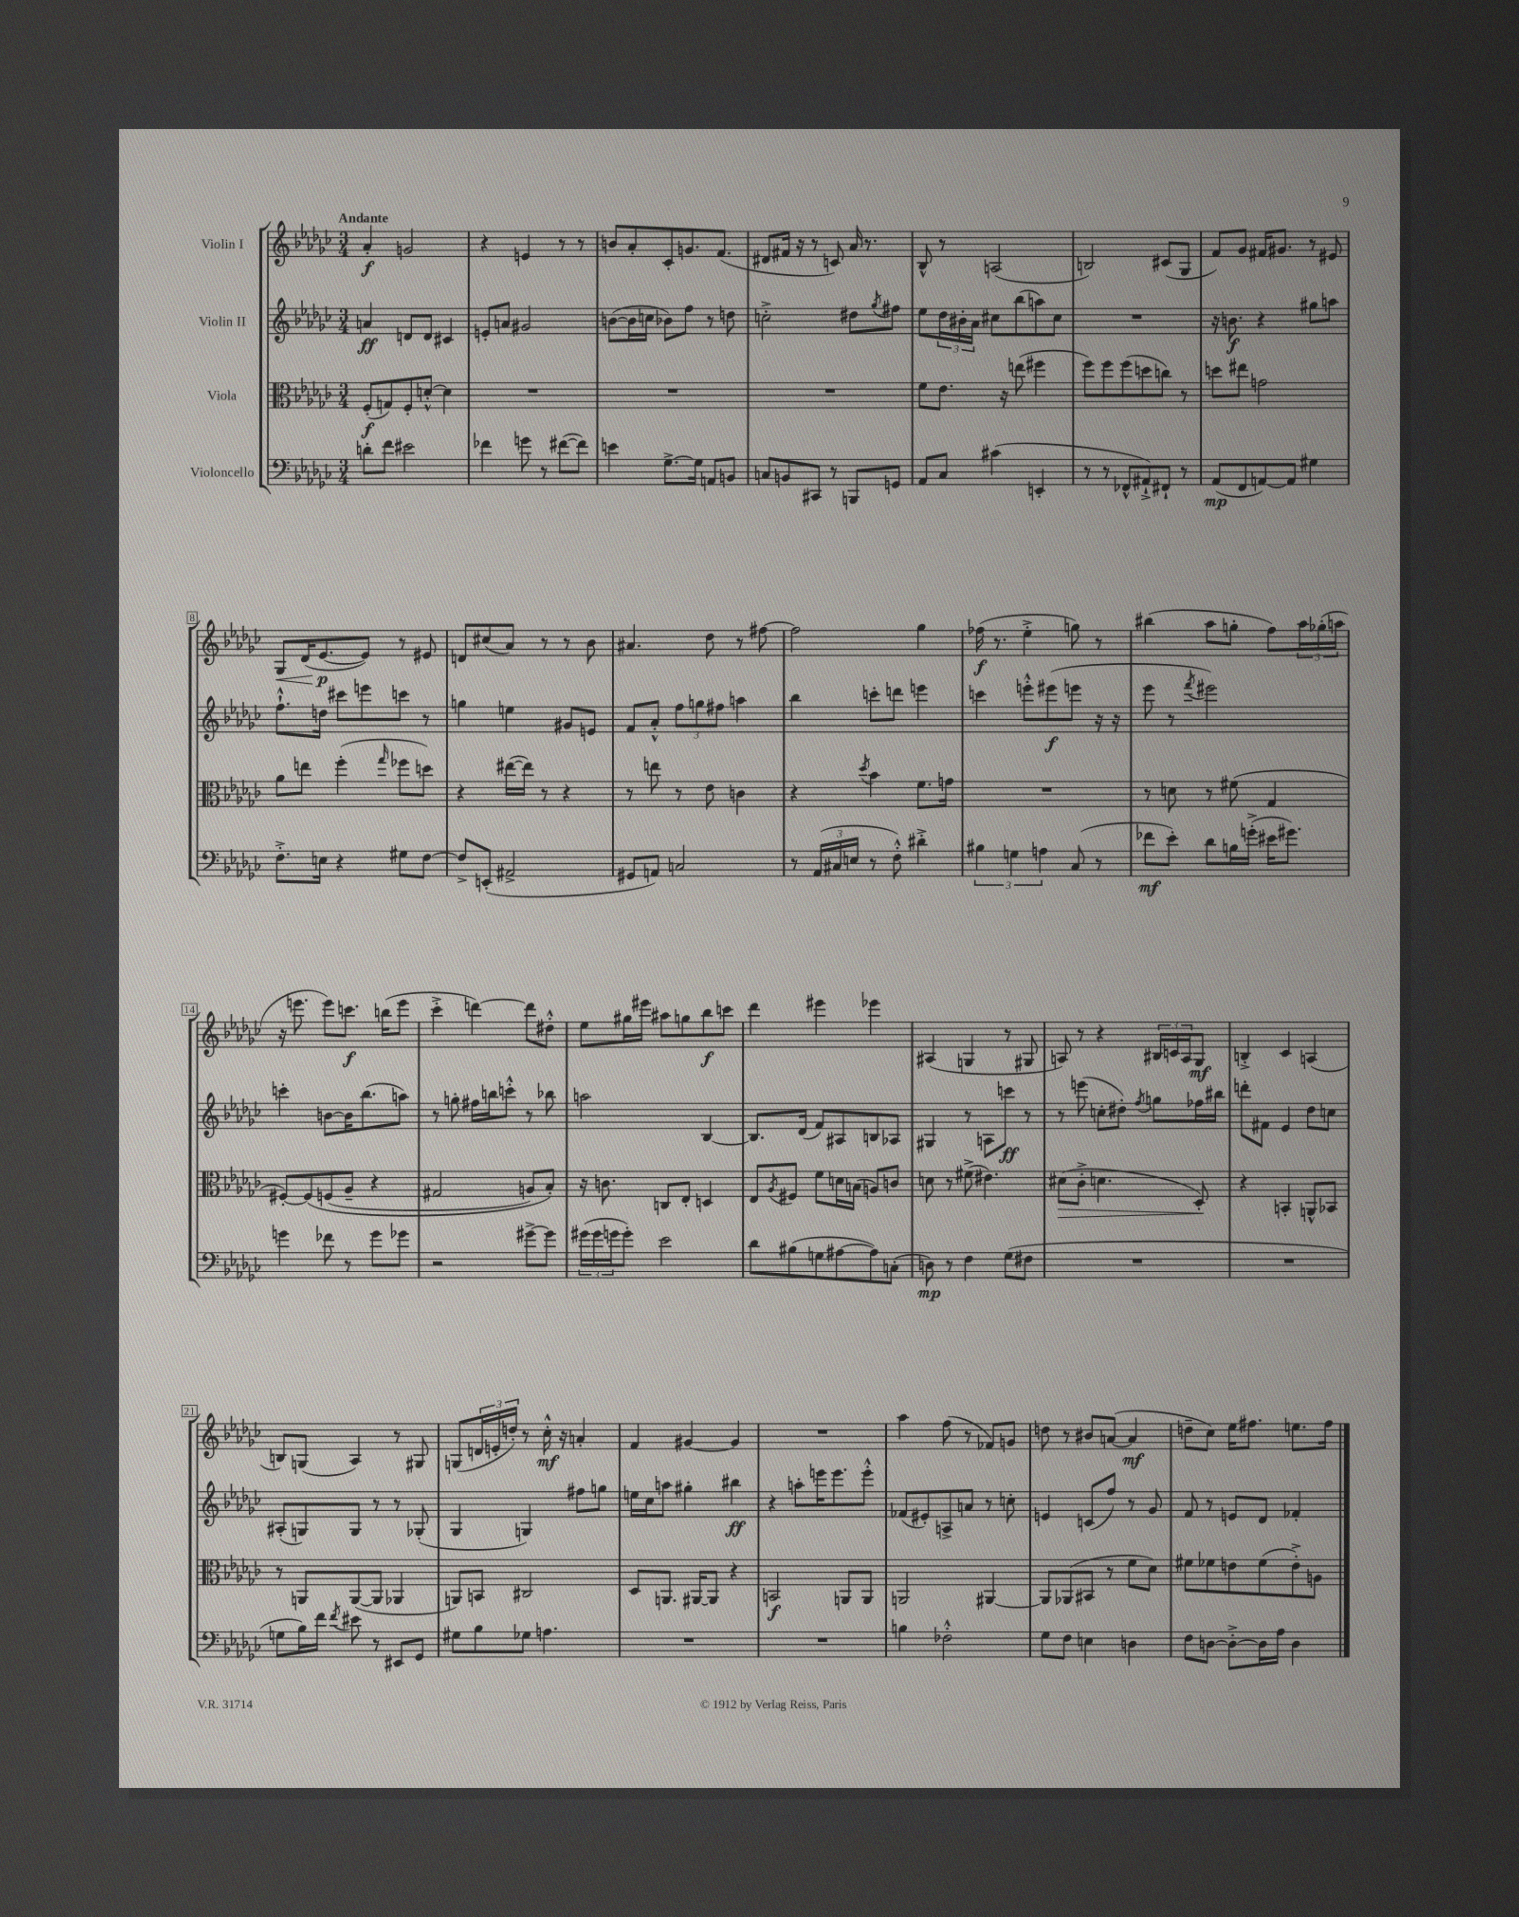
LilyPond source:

<<
\new StaffGroup <<
\new Staff = "s0" \with { instrumentName = "Violin I" } {
    \clef treble \key ges \major \numericTimeSignature \time 3/4 \tempo "Andante"
    aes'4-.\f g'2 |
    r4 e'4 r8 r8 |
    b'8 aes'8-. ces'8-. g'8. f'8.( |
    dis'8 fis'16 r16 r8 c'8) aes'16 r8. |
    bes8-^ r8 a2( |
    b2) cis'8( ges8 |
    f'8) ges'8 fis'16 gis'8. r8 eis'8 |
    ges8\< des'16( ees'8.~\p\! ees'8) r8 eis'8 |
    d'8 cis''8( aes'8) r8 r8 bes'8 |
    ais'4. des''8 r8 fis''8~ |
    fis''2 ges''4 |
    fes''16\f( r8. ees''4-.-> g''8) r8 |
    bis''4( aes''8 g''8-. f''8) \tuplet 3/2 { aes''16 ges''16-.( a''16 } |
    r16 e'''8. e'''8) c'''8.\f b''16( e'''8 |
    ces'''4-.-> d'''4~) d'''8 dis''8-.-^ |
    ees''8 gis''16 eis'''16 ais''8 g''8 bes''8\f c'''8 |
    des'''4 eis'''4 ees'''4 |
    ais4( g4 r8 gis8 |
    a8) r8 r4 \tuplet 3/2 { bis16 c'16 a16 } ges8\mf |
    b4-.-> ces'4 a4( |
    b8) g8( aes4) r8 gis8 |
    g8( \tuplet 3/2 { d'16 e'16-. d''16-.) } r8 ces''16-.-^\mf r16 a'4-. |
    f'4 gis'4~ gis'4 |
    R2. |
    aes''4 f''8( r8 fes'8) g'8 |
    d''8 r8 bis'8 a'8~( a'4\mf |
    d''8-- ces''8) ees''16 fis''8. e''8. fis''16 \bar "|." |
}
\new Staff = "s1" \with { instrumentName = "Violin II" } {
    \clef treble \key ges \major \numericTimeSignature \time 3/4
    a'4\ff d'8 d'8 cis'4 |
    e'8-. a'8 gis'2 |
    b'8~( b'16 c''16 bes'8) f''8 r8 d''8 |
    c''2-.-> dis''8 \acciaccatura { ges''8 } fis''8 |
    ees''8 \tuplet 3/2 { des''16 bis'16-. aes'16 } cis''8 bes''8( a''8) cis''8 |
    R2. |
    r16 b'8.\f r4 gis''8 a''8 |
    f''8.-!-^ d''16 cis'''8 e'''8 c'''8 r8 |
    g''4 e''4 gis'8 e'8 |
    f'8 aes'8-.-^ \tuplet 3/2 { f''8 g''8 fis''8 } a''4 |
    bes''4 c'''8-. d'''8 e'''4 |
    c'''4 e'''8-.-^ eis'''8\f( e'''8 r16 r16 |
    ees'''8 r8 \acciaccatura { f'''8 } eis'''2) |
    c'''4-. b'8~ b'16 bes''8.( a''8) |
    r8 g''8-. fis''16 b''16 c'''8-.-^ r8 bes''8 |
    a''2 bes4~ |
    bes8. des'16( f'8) ais8 b8 aes8 |
    gis4 r8 a8 c'''8\ff r8 |
    r8 e'''8( c''8-. dis''8-.) \acciaccatura { f''8 } g''8 fes''16 bis''16 |
    d'''8-. fis'8 ees'4 des''8 c''8 |
    ais8-.( g8) g8 r8 r8 ges8-.( |
    ges4 g4) fis''8 g''8 |
    e''16 ces''16 a''8 gis''4-. bis''4\ff |
    r4 a''8-. e'''16 e'''8. e'''8-.-^ |
    fes'8( eis'8-.) a8-> a'8 r8 c''8-. |
    e'4 c'8( f''8) r8 ges'8 |
    f'8 r8 e'8 des'8 fes'4-. \bar "|." |
}
\new Staff = "s2" \with { instrumentName = "Viola" } {
    \clef alto \key ges \major \numericTimeSignature \time 3/4
    f8-.\f( g8) f8-. d'8~-.-^ d'4 |
    R2. |
    R2. |
    R2. |
    f'8 ees'8. r16 e''8( fis''4 |
    f''8) f''8 f''8( d''8 c''8) r8 |
    d''8 eis''8 g'2 |
    aes'8 e''8 f''4-.( \grace { ges''16 } fes''8 d''8) |
    r4 eis''16~( eis''16) r8 r4 |
    r8 e''8 r8 ees'8 c'4 |
    r4 \acciaccatura { des''8 } bes'4 f'8. g'16 |
    R2. |
    r8 d'8 r8 fis'8( ges4 |
    fis8~-.) fis8\( f8( aes8-- r4 |
    gis2 a8) bes8-.\) |
    r16 c'8. c8 ees8-. d4 |
    ees8 \acciaccatura { aes8 } fis8 f'8 d'16 b16( a8) c'8 |
    d'8 r8 fis'8->( eis'4.) |
    dis'8\>( ces'8-.-> d'4. des8-.\!) |
    r4 b,4-. a,8-^ bes,8 |
    r8 a,8 a,8~( a,8 aes,4 |
    a,8) b,8 cis2 |
    des8 a,8. ais,16~ ais,8 r4 |
    b,2\f a,8 a,8 |
    a,2 ais,4~ |
    ais,8 aes,8( bis,8 r8 f'8 des'8) |
    fis'8 fes'8 e'8 fes'8( e'8-.->) a8 \bar "|." |
}
\new Staff = "s3" \with { instrumentName = "Violoncello" } {
    \clef bass \key ges \major \numericTimeSignature \time 3/4
    d'8-. f'8 eis'2 |
    fes'4 g'8 r8 fis'8~( fis'8) |
    e'4 ges8.~-> ges16 a,8 b,8 |
    c8 b,8 cis,8 r8 b,,8 g,8 |
    aes,8 ces8 cis'4( e,4-. |
    r8 r8 fes,8-^ ais,8-!->) fis,8-! r8 |
    aes,8\mp( f,8 a,8~) a,8 gis4 |
    f8.-.-> e16 r4 gis8 f8~ |
    f8-> e,8-.( ais,2-> |
    gis,8 a,8) c2 |
    r8 \tuplet 3/2 { aes,16( cis16 e16 } r8 f8-.-^) dis'4-.-> |
    \tuplet 3/2 { bis4 g4 a4 } ces8( r8 |
    fes'8\mf ees'8-.) des'8 b16 g'16-.->( eis'16 gis'8.) |
    g'4 fes'8 r8 g'8 ges'8 |
    r2 gis'8~-> gis'8 |
    \tuplet 3/2 { gis'16( gis'16 g'16 } g'8-.) ees'2 |
    des'8 bis8( g8 ais8~ ais8) c8-.( |
    d8\mp) r8 f4 ges8( fis8 |
    R2. |
    R2. |
    g8 bes16) f'16 \acciaccatura { f'8 } eis'8 r8 eis,8 ges,8 |
    gis8 bes8 ges8 a4. |
    R2. |
    R2. |
    b4 fes2-.-^ |
    ges8 f8 e4 d4 |
    f8 d8~ d8~-.-> d16 aes16 d4 \bar "|." |
}
>>
>>
\layout { \context { \Score \override BarNumber.stencil = #(make-stencil-boxer 0.1 0.3 ly:text-interface::print) } }
